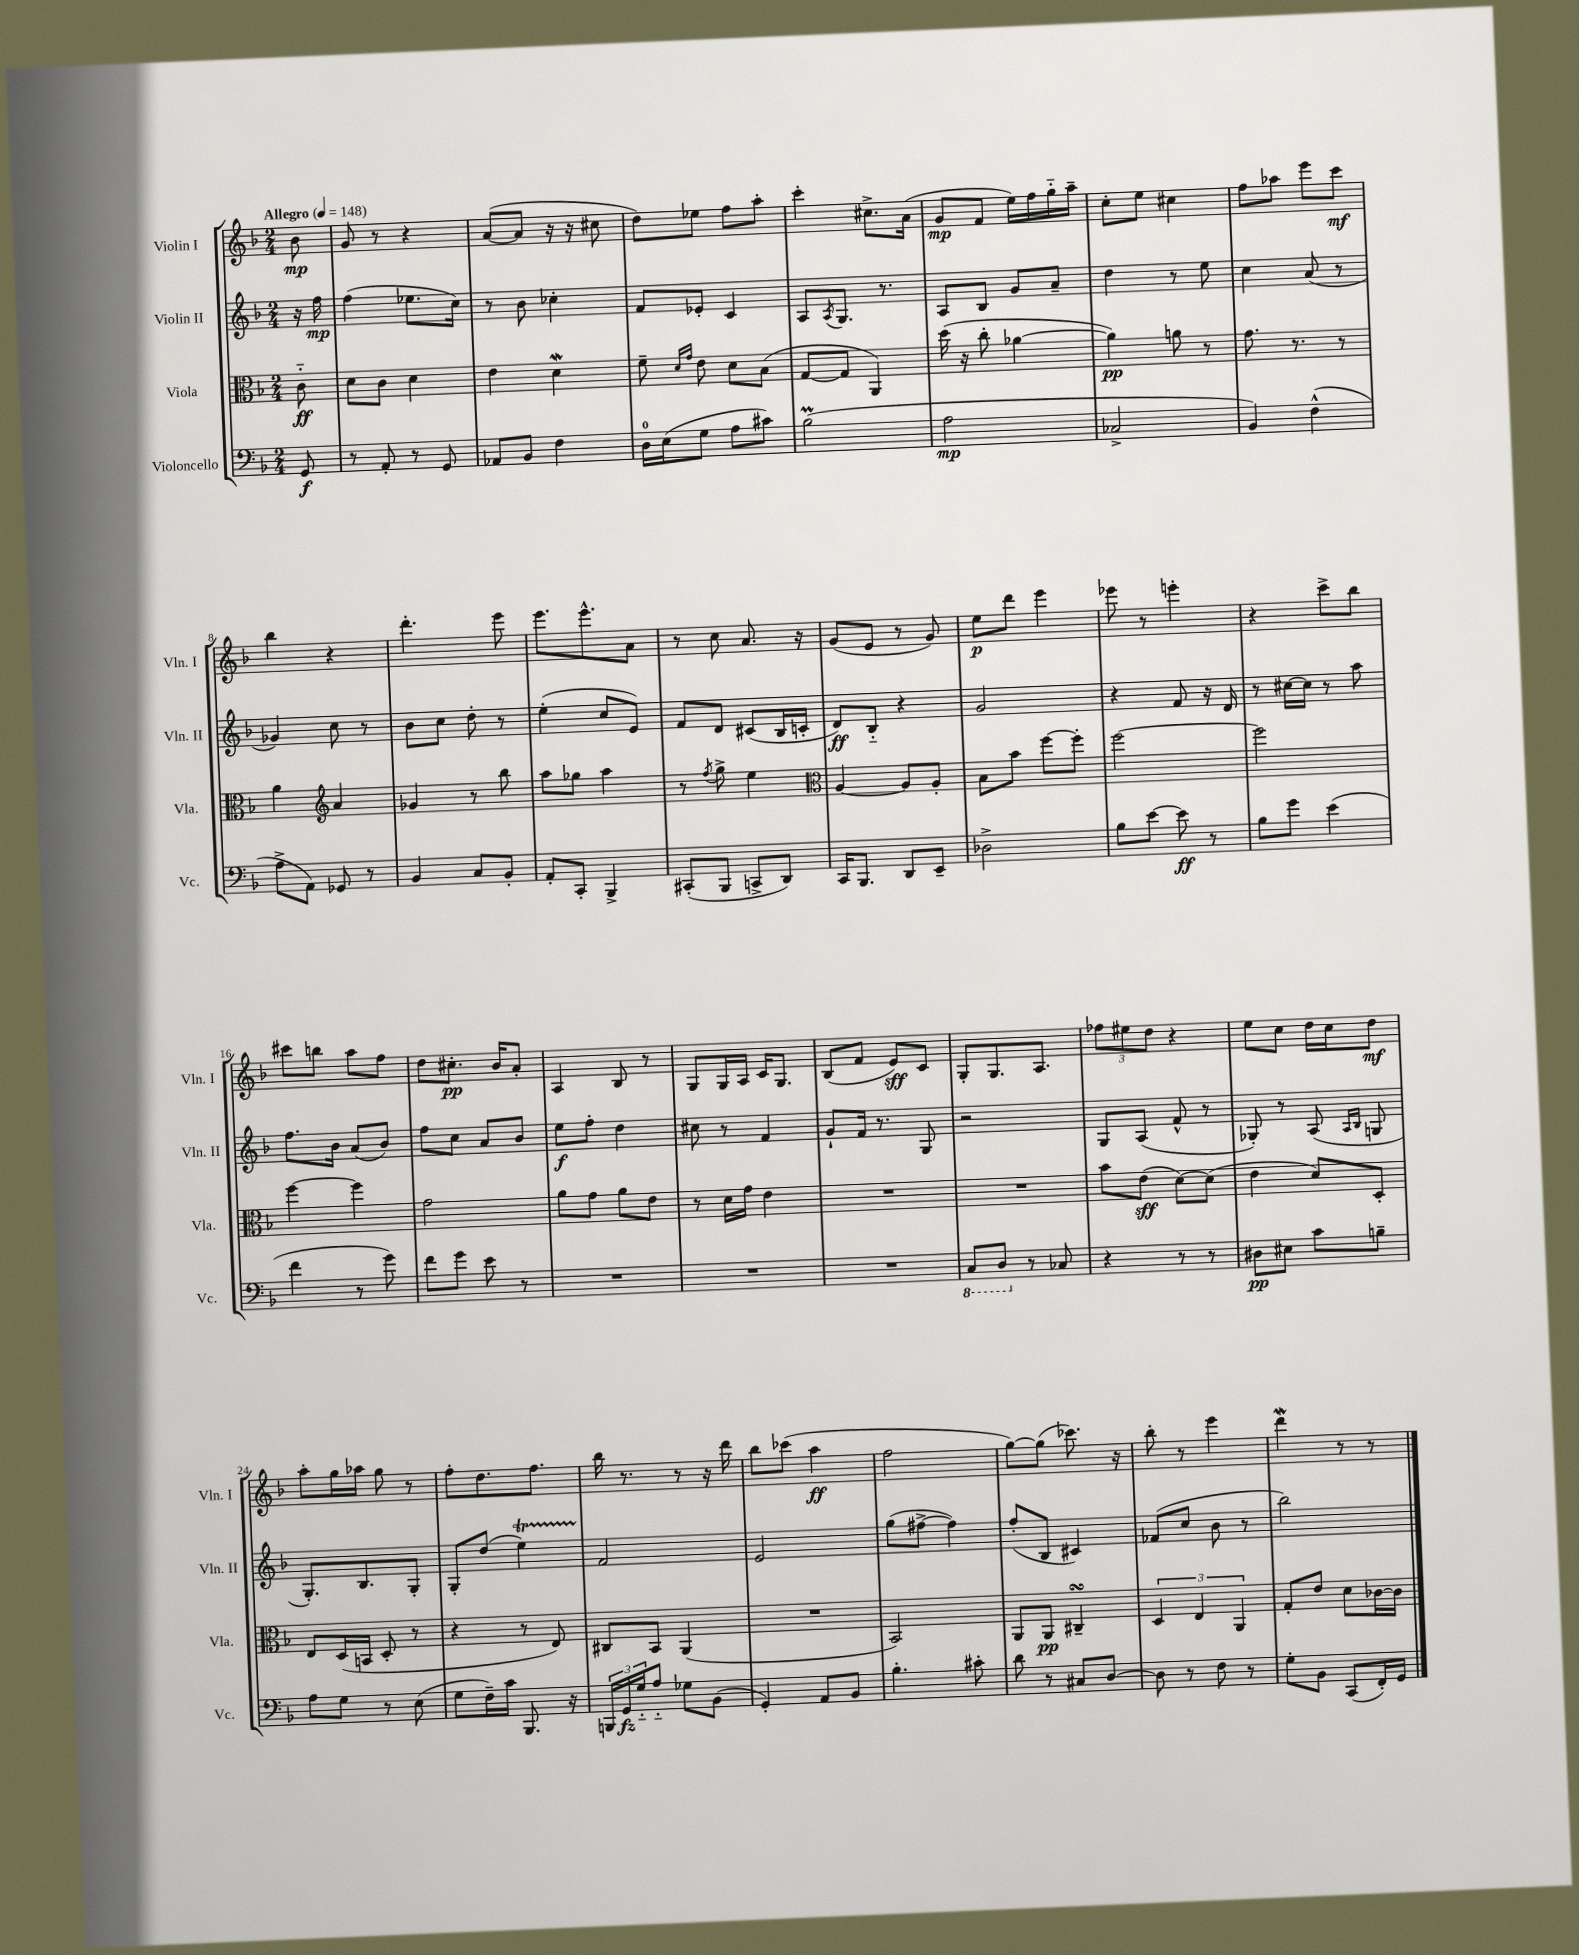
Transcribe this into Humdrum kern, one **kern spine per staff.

**kern	**kern	**kern	**kern
*staff4	*staff3	*staff2	*staff1
*clefF4	*clefC3	*clefG2	*clefG2
*k[b-]	*k[b-]	*k[b-]	*k[b-]
*M2/4	*M2/4	*M2/4	*M2/4
*MM148	*MM148	*MM148	*MM148
8GG	8c'~	16r	8b-
.	.	16ff	.
=	=	=	=
8r	8d	(4ff	8g
8AA'	8c	.	8r
8r	4d	8.ee-	4r
8GG	.	.	.
.	.	16cc)	.
=	=	=	=
8AA-	4e	8r	([8a
8BB-	.	8b-	8a]
4F	4d	4cc-'	16r
.	.	.	16r
.	.	.	8cc#
=	=	=	=
16D	8f~	8f	8dd)
(16E	.	.	.
.	16qqd	.	.
.	16qqg	.	.
8G	8e	8e-'	8ee-
8A	8d	4c	8ff
8c#)	(8B-	.	8aa'
=	=	=	=
(2B-	[8G	8A	4ccc'
.	.	8qA	.
.	8G]	8.G	.
.	4AA)	.	8.cc#^
.	.	8.r	.
.	.	.	(16a
=	=	=	=
2A	(16dd	8A	8g
.	16r	.	.
.	8cc'	8B-	8f
.	[4a-	8g	16ee)
.	.	.	16ff
.	.	8a~	16gg'~
.	.	.	16aa~
=	=	=	=
2C-^	4a-])	4dd	8cc'
.	.	.	8ee
.	8a	8r	4cc#
.	8r	8ee	.
=	=	=	=
4BB-)	8.g	4cc	8ff
.	.	.	8aa-
.	8.r	.	.
(4F^^	.	(8a	8eee
.	8r	8r	8ccc
=	=	=	=
8A^	4a	4g-)	4bb-
8AA)	.	.	.
*	*clefG2	*	*
8GG-	4a	8cc	4r
8r	.	8r	.
=	=	=	=
4BB-	4g-	8b-	4.ddd'
.	.	8cc	.
8C	8r	8dd'	.
8BB-'	8bb-	8r	8eee
=	=	=	=
8AA'	8aa	(4ee'	8.eee
8CC'	8gg-	.	.
.	.	.	8.eee^^
4BBB-^	4aa	8cc	.
.	.	8e)	8a
=	=	=	=
(8CC#'	8r	8f	8r
.	8qff	.	.
8BBB-	8gg^	8d	8cc
8CC^	4ee	(8c#	8.a
8DD)	.	16B-	.
.	.	16c'	16r
=	=	=	=
*	*clefC3	*	*
16CC	[4A	8d)	(8g
8.BBB-	.	.	.
.	.	8B-'~	8e
8DD	8A]	4r	8r
8EE~	8A'	.	8g)
=	=	=	=
2D-^	8B-	2g	8ee
.	8b-	.	8ddd
.	[8ff	.	4eee
.	8ff']	.	.
=	=	=	=
8B-	[2ff	4r	8eee-
[8e	.	.	8r
8e]	.	8f	4eee'
8r	.	16r	.
.	.	16d	.
=	=	=	=
8B-	2ff]	8r	4r
8g	.	[16cc#	.
.	.	16cc#]	.
(4e	.	8r	8ccc^
.	.	8aa	8bb-
=	=	=	=
4f	[4ff	8.ff	8ccc#
.	.	.	8bb
.	.	16b-	.
8r	4ff]	(8a	8aa
8g)	.	8b-)	8ff
=	=	=	=
8f	2g	8ff	8dd
8g	.	8cc	8.cc#'
8e	.	8a	.
.	.	.	16b-
8r	.	8b-	8a'
=	=	=	=
2r	8a	8ee	4A
.	8g	8ff'	.
.	8a	4dd	8B-
.	8e	.	8r
=	=	=	=
2r	8r	8cc#	8G
.	16d	8r	16G
.	16g	.	16A
.	4e	4f	16c
.	.	.	8.G
=	=	=	=
2r	2r	8g`	(8B-
.	.	16f	8f
.	.	8.r	.
.	.	.	8e)
.	.	8G	8c
=	=	=	=
8CC	2r	2r	8G'
8DD	.	.	8.G
8r	.	.	.
.	.	.	8.A
8C-	.	.	.
=	=	=	=
4r	8b-	8G	12ff-
.	.	.	12ee#
.	(8e	(8A	.
.	.	.	12dd
8r	[8d)	8f^^	4r
8r	(8d]	8r	.
=	=	=	=
8D#	4e	8G-')	8ee
8E#	.	8r	8cc
8c	8d)	(8A	16dd
.	.	.	16cc
.	.	16qqA	.
.	.	16qqB-	.
8B~	8D'	8G	8dd
=	=	=	=
8A	8E	8.G')	8aa'
8G	(16D	.	16gg
.	16BB	8.B-	16aa-
8r	8D'	.	8gg
(8E	8r	8G'	8r
=	=	=	=
8G	4r	8G'	8ff'
16F~)	.	(8dd	8.dd
16c	.	.	.
8.BBB-	8r	4ee)	.
.	.	.	8.ff
.	8E)	.	.
16r	.	.	.
=	=	=	=
24BBB	8C#	2f	16bb-
24GG	.	.	.
.	.	.	8.r
24G'~	.	.	.
8A'~	8BB-	.	.
8G-	(4AA	.	8r
(8BB-	.	.	16r
.	.	.	16ddd
=	=	=	=
4GG')	2r	2e	8bb-
.	.	.	(8ccc-
8AA	.	.	4aa
8BB-	.	.	.
=	=	=	=
4.B-'	2BB-)	(8gg	2ff
.	.	[8ff#^	.
.	.	4ff#])	.
8c#'	.	.	.
=	=	=	=
8d	8AA	(8ff'	[8gg)
8r	8AA	8B-	(8gg]
8C#	4C#~	4c#)	8.ccc-)
[8D	.	.	.
.	.	.	16r
=	=	=	=
8D]	6D	(8f-	8bb-'
8r	.	8cc	8r
.	6E	.	.
8F	.	8b-	4eee
.	6AA	.	.
8r	.	8r	.
=	=	=	=
8G'	8G'	2bb-)	4ddd
8BB-	8e	.	.
(8CC	8d	.	8r
16FF')	[16c-	.	8r
16GG	16c-]	.	.
==	==	==	==
*-	*-	*-	*-
